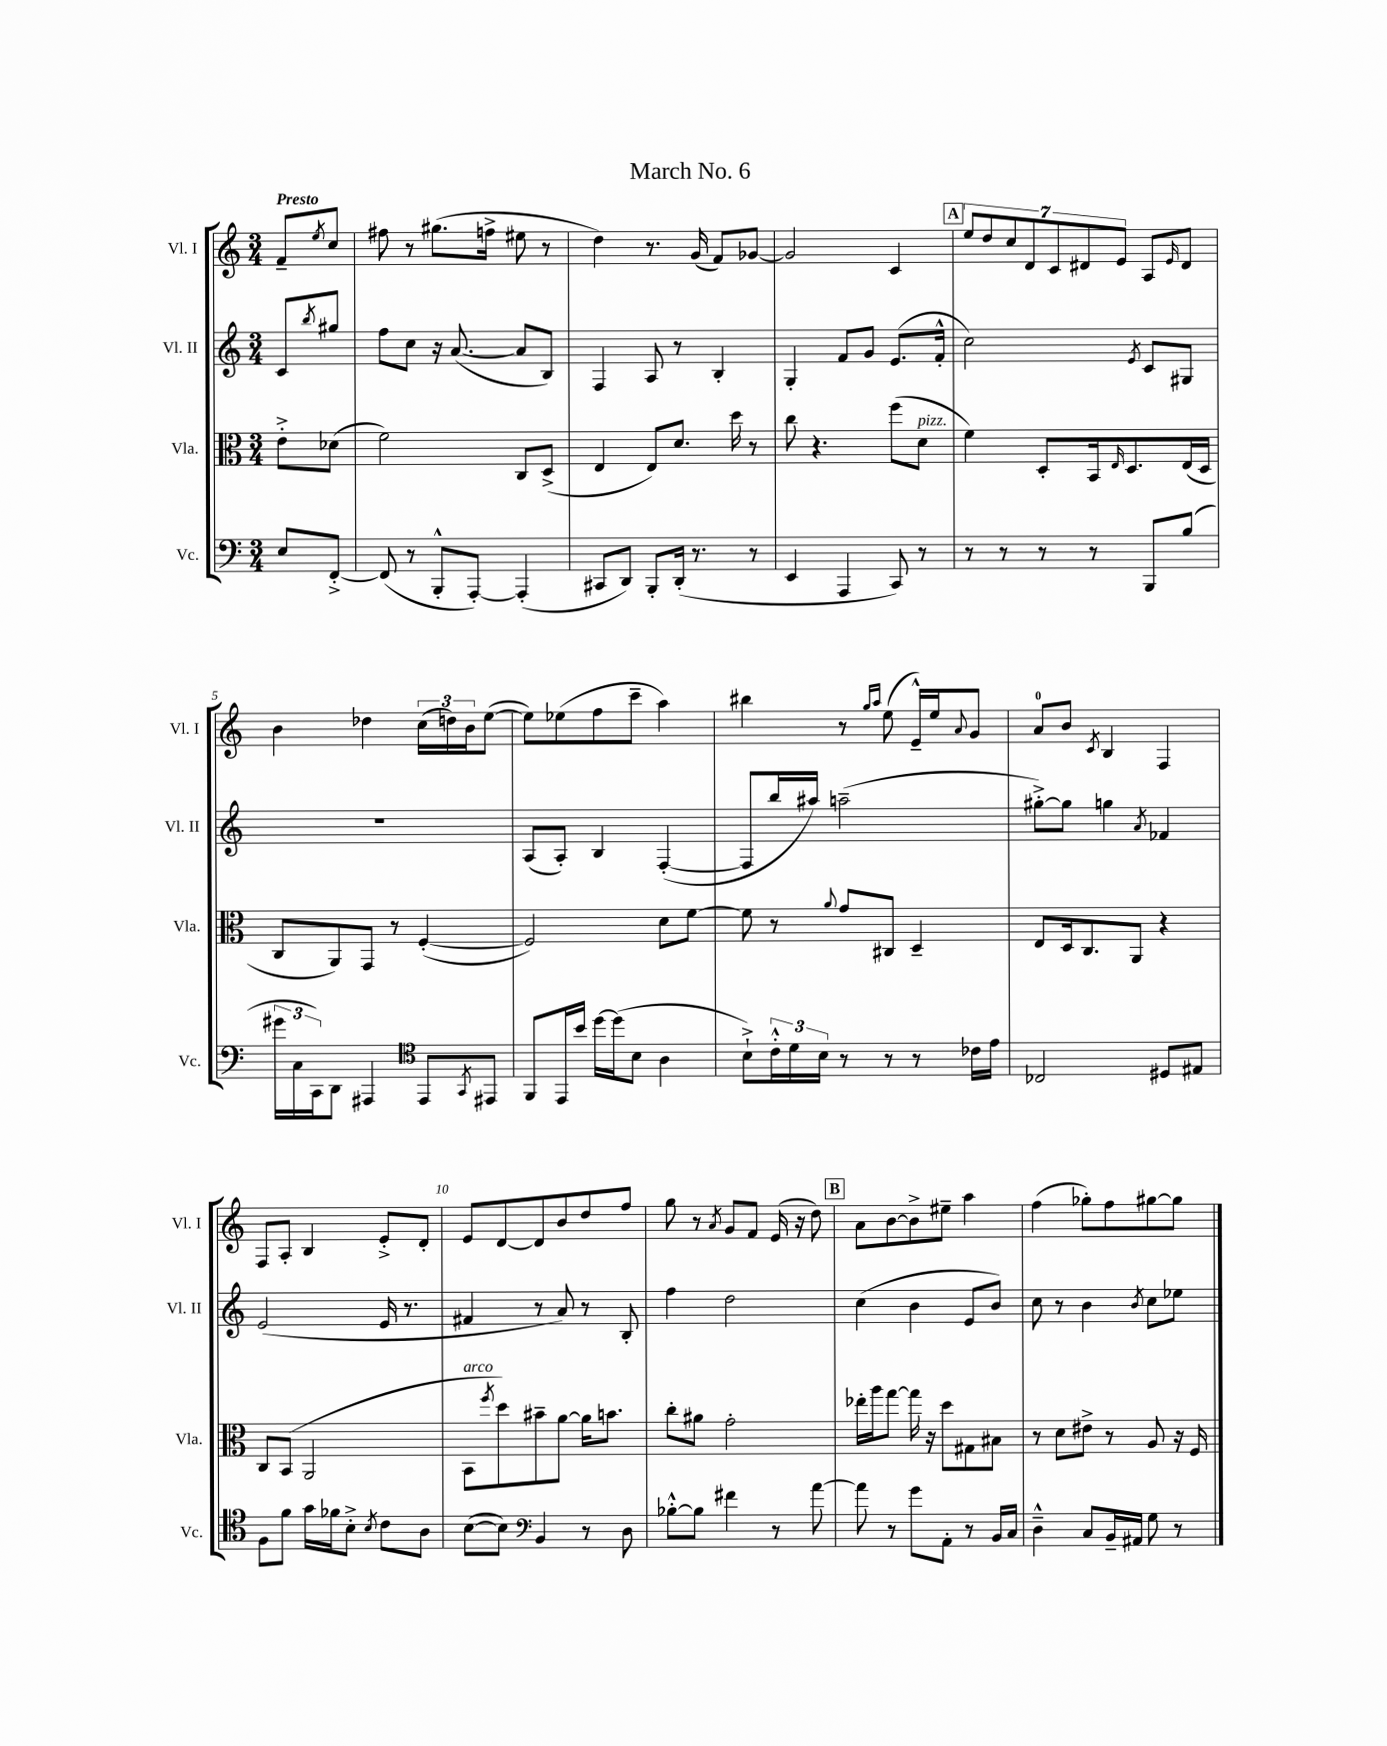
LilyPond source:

\header { title = "March No. 6" }
<<
\new StaffGroup <<
\new Staff = "s0" \with { instrumentName = "Vl. I" shortInstrumentName = "Vl. I" } {
    \clef treble \key c \major \numericTimeSignature \time 3/4 \partial 4 \tempo "Presto"
    f'8-- \acciaccatura { e''8 } c''8 |
    fis''8 r8 gis''8.( f''16-> eis''8 r8 |
    d''4) r8. g'16( f'8) ges'8~ |
    ges'2 c'4 |
    \mark \markup { \box "A" } \tuplet 7/4 { e''8 d''8 c''8 d'8 c'8 dis'8 e'8 } a8 \grace { e'16 } dis'8 |
    b'4 des''4 \tuplet 3/2 { c''16( d''16) b'16 } e''8~( |
    e''8) ees''8( f''8 c'''8-- a''4) |
    bis''4 r8 \grace { g''16 a''16 } e''8( e'16---^) e''16 \appoggiatura { a'8 } g'8 |
    a'8-0 b'8 \acciaccatura { c'8 } b4 f4 |
    f8 a8-. b4 e'8-.-> d'8-. |
    e'8 d'8~ d'8 b'8 d''8 f''8 |
    g''8 r8 \acciaccatura { a'8 } g'8 f'8 e'16( r16 d''8) |
    \mark \markup { \box "B" } a'8 b'8~ b'8-> eis''8-- a''4 |
    f''4( ges''8-.) f''8 gis''8~ gis''8 \bar "|." |
}
\new Staff = "s1" \with { instrumentName = "Vl. II" shortInstrumentName = "Vl. II" } {
    \clef treble \key c \major \numericTimeSignature \time 3/4 \partial 4
    c'8 \acciaccatura { b''8 } gis''8 |
    f''8 c''8 r16 a'8.~( a'8 b8) |
    f4 a8 r8 b4-. |
    g4-. f'8 g'8 e'8.( f'16-.-^ |
    \mark \markup { \box "A" } c''2) \acciaccatura { e'8 } c'8 gis8 |
    R2. |
    a8( a8-.) b4 f4~-.( |
    f8 b''16 ais''16) a''2--( |
    gis''8~-.->) gis''8 g''4 \acciaccatura { a'8 } fes'4 |
    e'2( e'16 r8. |
    fis'4 r8 a'8) r8 b8-. |
    f''4 d''2 |
    \mark \markup { \box "B" } c''4( b'4 e'8 b'8) |
    c''8 r8 b'4 \acciaccatura { b'8 } c''8 ees''8 \bar "|." |
}
\new Staff = "s2" \with { instrumentName = "Vla." shortInstrumentName = "Vla." } {
    \clef alto \key c \major \numericTimeSignature \time 3/4 \partial 4
    e'8-.-> des'8( |
    f'2) c8 d8->( |
    e4 e8) d'8. d''16 r8 |
    c''8 r4. f''8( d'8^\markup { \italic "pizz." } |
    \mark \markup { \box "A" } f'4) d8-. b,16 \grace { e16 } d8. e16( d16 |
    c8 a,8) g,8 r8 f4~-.( |
    f2) d'8 f'8~ |
    f'8 r8 \appoggiatura { a'8 } g'8 cis8 d4-- |
    e8 d16 c8. a,8 r4 |
    c8 b,8( a,2 |
    b,8^\markup { \italic "arco" } \acciaccatura { f''8 } d''8) bis'8-- a'8~ a'16 b'8. |
    c''8-. ais'8 g'2-. |
    \mark \markup { \box "B" } ees''16-. a''16 g''8~ g''16 r16 d''8 gis8 bis8 |
    r8 d'8 eis'8-> r8 a8 r16 f16 \bar "|." |
}
\new Staff = "s3" \with { instrumentName = "Vc." shortInstrumentName = "Vc." } {
    \clef bass \key c \major \numericTimeSignature \time 3/4 \partial 4
    e8 f,8~-.-> |
    f,8( r8 b,,8-.-^ a,,8~-.) a,,4-.( |
    cis,8 d,8) b,,8-. d,16-.( r8. r8 |
    e,4 a,,4 c,8) r8 |
    \mark \markup { \box "A" } r8 r8 r8 r8 b,,8 b8( |
    \tuplet 3/2 { gis'16 c16 c,16) } d,8 ais,,4 \clef tenor e,8 \acciaccatura { g,8 } eis,8 |
    f,8 e,16 b'16 d''16~ d''16( b8 a4 |
    b8-!->) \tuplet 3/2 { c'16-.-^ d'16 b16 } r8 r8 r8 ces'16 e'16 |
    ces2 dis8 eis8 |
    f8 f'8 g'16 fes'16 b8-.-> \acciaccatura { b8 } c'8 a8 |
    b8~( b8) \clef bass b,4 r8 d8 |
    bes8~-.-^ bes8 fis'4 r8 a'8~ |
    \mark \markup { \box "B" } a'8 r8 g'8 a,8-. r8 b,16 c16 |
    d4---^ c8 b,16-- ais,16 g8 r8 \bar "|." |
}
>>
>>
\layout { \context { \Score \override BarNumber.break-visibility = ##(#f #t #t) barNumberVisibility = #(every-nth-bar-number-visible 5) } }
